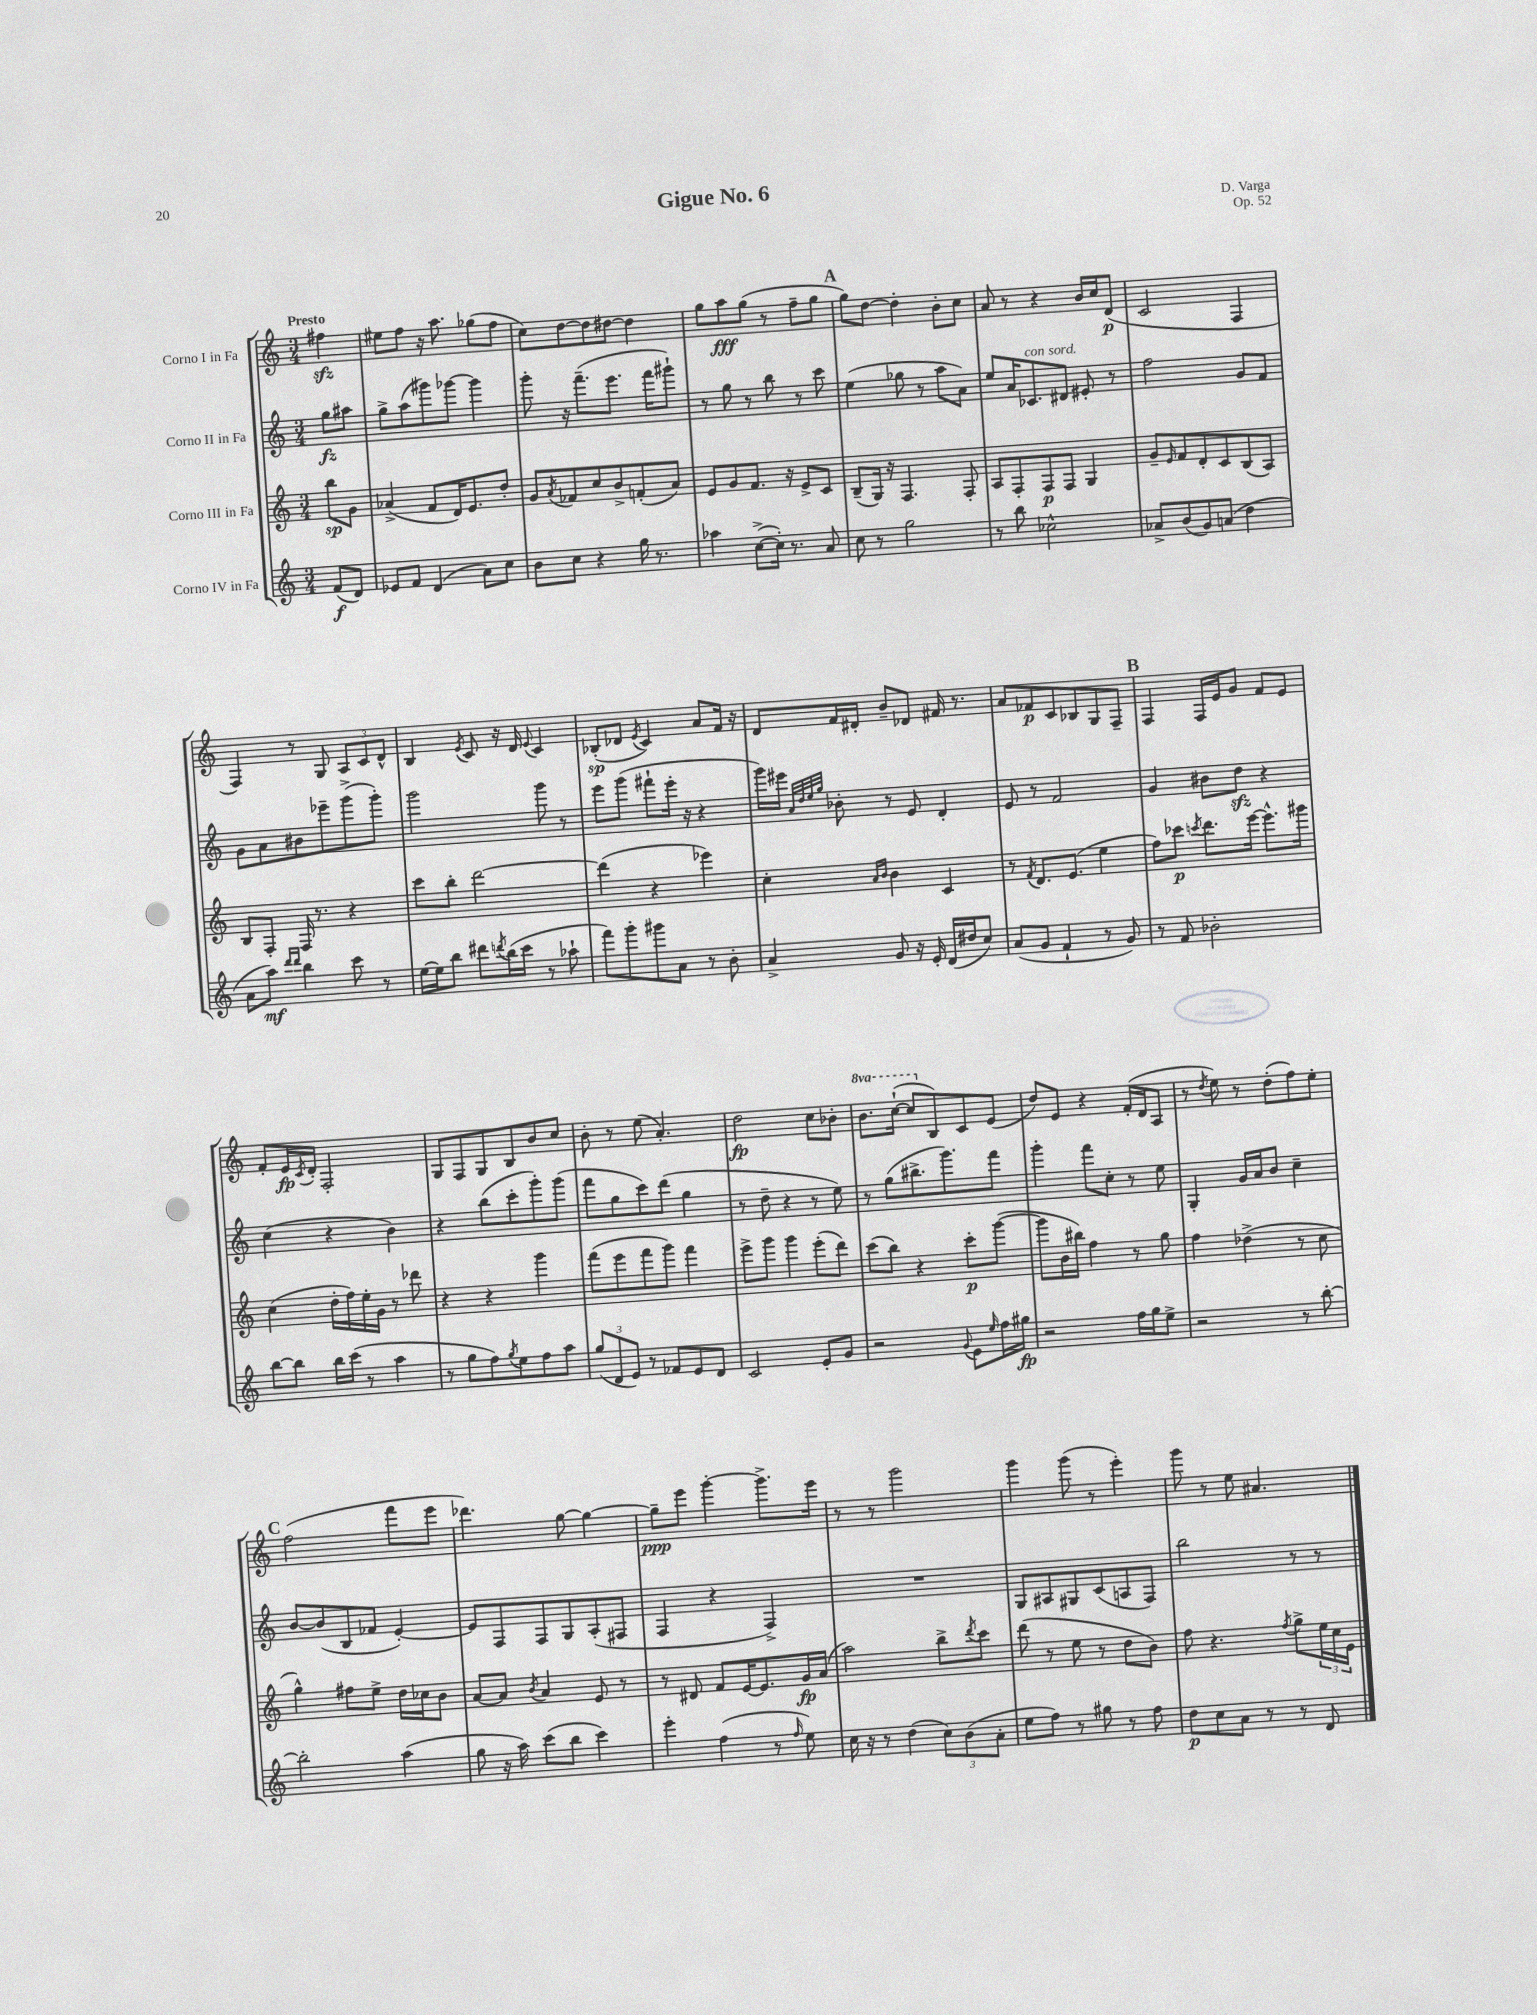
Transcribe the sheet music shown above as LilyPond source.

\header { title = "Gigue No. 6" composer = "D. Varga" opus = "Op. 52" }
<<
\new StaffGroup <<
\new Staff = "s0" \with { instrumentName = "Corno I in Fa" } {
    \clef treble \key c \major \numericTimeSignature \time 3/4 \set Staff.ottavationMarkups = #ottavation-simple-ordinals \partial 4 \tempo "Presto"
    fis''4\sfz |
    eis''8 f''8 r16 a''8. ges''8( f''8 |
    c''8) d''8~ d''8 dis''8~ dis''4 |
    g''8 a''8\fff g''8( r8 f''8-- g''8 |
    \mark \markup { \bold "A" } g''8) d''8~ d''4-. b'8-. c''8 |
    a'8 r8 r4 b'16 c''16 d'8\p( |
    c'2 f4 |
    f4) r8 g8 \tuplet 3/2 { a8 c'8 d'8-^ } |
    b4 \acciaccatura { e'8 } c'8 r16 d'16 \appoggiatura { e'8 } c'4 |
    bes8-.\sp( des'8 \acciaccatura { e'8 } c'4) a'8 f'16 r16 |
    d'8 f'16 dis'16-. b'8-- des'8 fis'16 r8. |
    a'8 fes'8\p c'8 bes8 g8 f8-- |
    \mark \markup { \bold "B" } f4 f16 e'16 g'8 f'8 e'8 |
    f'8-. e'16\fp \acciaccatura { c'8 } d'16-. f2-. |
    g8 f8 g8 b8 b'8 c''8 |
    b'8-. r8 e''8( a'4.-.) |
    d''2\fp c''8 bes'8-. |
    \ottava #1 b''8. c'''16~-!( c'''8 \ottava #0 b8) c'8 e'8( |
    d''8) e'8 r4 f'16-.( d'16 a8 |
    r8 \acciaccatura { d''8 } e''8) r8 d''8-.( f''8) e''8-. |
    \mark \markup { \bold "C" } f''2( f'''8 e'''8 |
    des'''4.) g''8~ g''4~ |
    g''8--\ppp e'''8 g'''4~-. g'''8.-> e'''16 |
    r8 r8 g'''2 |
    g'''4 g'''8( r8 e'''4-.) |
    g'''8 r8 e''8 ais'4. \bar "|." |
}
\new Staff = "s1" \with { instrumentName = "Corno II in Fa" } {
    \clef treble \key c \major \numericTimeSignature \time 3/4 \partial 4
    g''8\fz ais''8 |
    g''8-> a''8( gis'''8) ges'''8~ ges'''4 |
    g'''8-. r16 f'''8.--( e'''8. f'''16 gis'''8-!) |
    r8 g''8 r8 b''8 r8 c'''8 |
    \mark \markup { \bold "A" } e''4( ges''8 r8 a''8 a'8) |
    e''8 a'16 ces'8.^\markup { \italic "con sord." } dis'8 eis'8-. r8 |
    f''2 g'8 f'8 |
    g'8 a'8 bis'8 ees'''8-- g'''8->( g'''8-.) |
    g'''2 g'''8 r8 |
    e'''8 g'''8( fis'''8-! e'''16-. r16 r4 |
    g'''16) eis'''16 \grace { a'32 d''32 e''32 g''32 } bes'8-. r8 e'8 d'4-. |
    e'8 r8 f'2 |
    \mark \markup { \bold "B" } g'4 bis'8 d''8\sfz r4 |
    c''4( r4 b'4) |
    r4 b''8( c'''8-. g'''8-.) g'''8( |
    f'''8 g''8 c'''8) d'''8( g''4 |
    r8 d''8-- r4 r8 e''8) |
    r8 g''8( bis''8.-> g'''8.) f'''8 |
    g'''4-. f'''8 c''8-. r8 e''8 |
    g4-. g'16 a'16 b'8 c''4-- |
    \mark \markup { \bold "C" } b'8~ b'8( b8 fes'8 e'4~-.) |
    e'8 f8 f8 g8 a8-.( fis8 |
    f4 r4 f4->) |
    R2. |
    g8 ais8 gis8 c'8( a8 f8) |
    b''2 r8 r8 \bar "|." |
}
\new Staff = "s2" \with { instrumentName = "Corno III in Fa" } {
    \clef treble \key c \major \numericTimeSignature \time 3/4 \partial 4
    b''8\sp g'8 |
    aes'4->( f'8 d'16) e'8. d''8-. |
    g'8 \acciaccatura { a'8 } fes'8 c''8 b'8-> f'8-.( a'8) |
    e'8 g'8 f'8. r16 e'8-> c'8 |
    \mark \markup { \bold "A" } b8--( g16) r16 f4. f8-. |
    a8 f8-. f8\p f8 g4 |
    g'8-- \grace { e'16 } f'8 d'8-. c'8 b8( a8) |
    b8 f8-. f16 r8. r4 |
    c'''8 b''8-. d'''2~ |
    d'''4( r4 ees'''4) |
    c''4-. \grace { a'16 b'16 } b'4 c'4 |
    r8 \acciaccatura { f'8 } d'8. e'8.( e''4 |
    \mark \markup { \bold "B" } f''8) ces'''8\p \acciaccatura { c'''8 } d'''8. e'''16~ e'''8.-^ gis'''16 |
    c''4( d''16-. f''16) e''16-. g'16 r8 des'''8 |
    r4 r4 g'''4 |
    f'''8( e'''8 f'''8 g'''8) f'''4 |
    e'''8-> g'''8 g'''4 e'''8-.( d'''8) |
    c'''8( b''8) r4 c'''8-.\p g'''8~( |
    g'''8 b'16 bis''16) f''4 r8 g''8 |
    f''4 des''4->( r8 c''8 |
    \mark \markup { \bold "C" } g''4-^) fis''8 e''8-> d''16 ces''16 b'8 |
    a'8~ a'8 \acciaccatura { b'8 } a'4 e'8 r8 |
    r8 dis'8 f'8 e'16~ e'8. g'16\fp a'16( |
    a''2) b''8-> \acciaccatura { d'''8 } c'''8 |
    d'''8( r8 e''8 r8 d''8 b'8) |
    f''8 r4. \acciaccatura { f''8 } g''8-> \tuplet 3/2 { e''16 c''16 e'16 } \bar "|." |
}
\new Staff = "s3" \with { instrumentName = "Corno IV in Fa" } {
    \clef treble \key c \major \numericTimeSignature \time 3/4 \partial 4
    f'8\f( d'8) |
    ees'8 f'8 d'4( a'8) c''8 |
    b'8 c''8 r4 g''16 r8. |
    aes''4 c''8~->( c''16-.) r8. a'8 |
    \mark \markup { \bold "A" } c''8 r8 g''2 |
    r8 b''8 ces''2-^ |
    aes'8-> b'8( g'8) a'8( d''4 |
    a'8 a''8\mf) \grace { d'''16 d'''16 } b''4 c'''8 r8 |
    e''16~ e''16 b''8 dis'''8 \acciaccatura { d'''8 } b''16( c'''16 r8 aes''8-! |
    f'''8) g'''8-. gis'''8 a'8 r8 b'8-. |
    a'4-> g'8 r16 e'16-. d'16( dis''16 c''8) |
    a'8( g'8 f'4-! r8 g'8) |
    \mark \markup { \bold "B" } r8 f'8 bes'2-. |
    b''8~ b''8 b''16 c'''16( r8 a''4 |
    r8 g''8 f''8) \acciaccatura { g''8 } e''8 f''8 a''8 |
    \tuplet 3/2 { g''8( d'8 e'8) } r8 fes'8 e'8 d'8 |
    c'2 e'8-. g'8 |
    r2 \appoggiatura { g'8 } e'8 \grace { e''16 } f''16 gis''16\fp |
    r2 f''16 g''16 e''8-> |
    r2 r8 b''8~-. |
    \mark \markup { \bold "C" } b''2-. a''4( |
    g''8 r16 a''16) c'''8( b''8 c'''4) |
    e'''4-. f''4( r8 \grace { f''16 } e''8) |
    c''16 r16 r8 d''4( \tuplet 3/2 { c''8) b'8( a'8-. } |
    e''8 f''8) r8 gis''8 r8 f''8 |
    d''8\p c''8 a'8 r8 r8 d'8 \bar "|." |
}
>>
>>
\layout { \context { \Score \remove "Bar_number_engraver" } }
